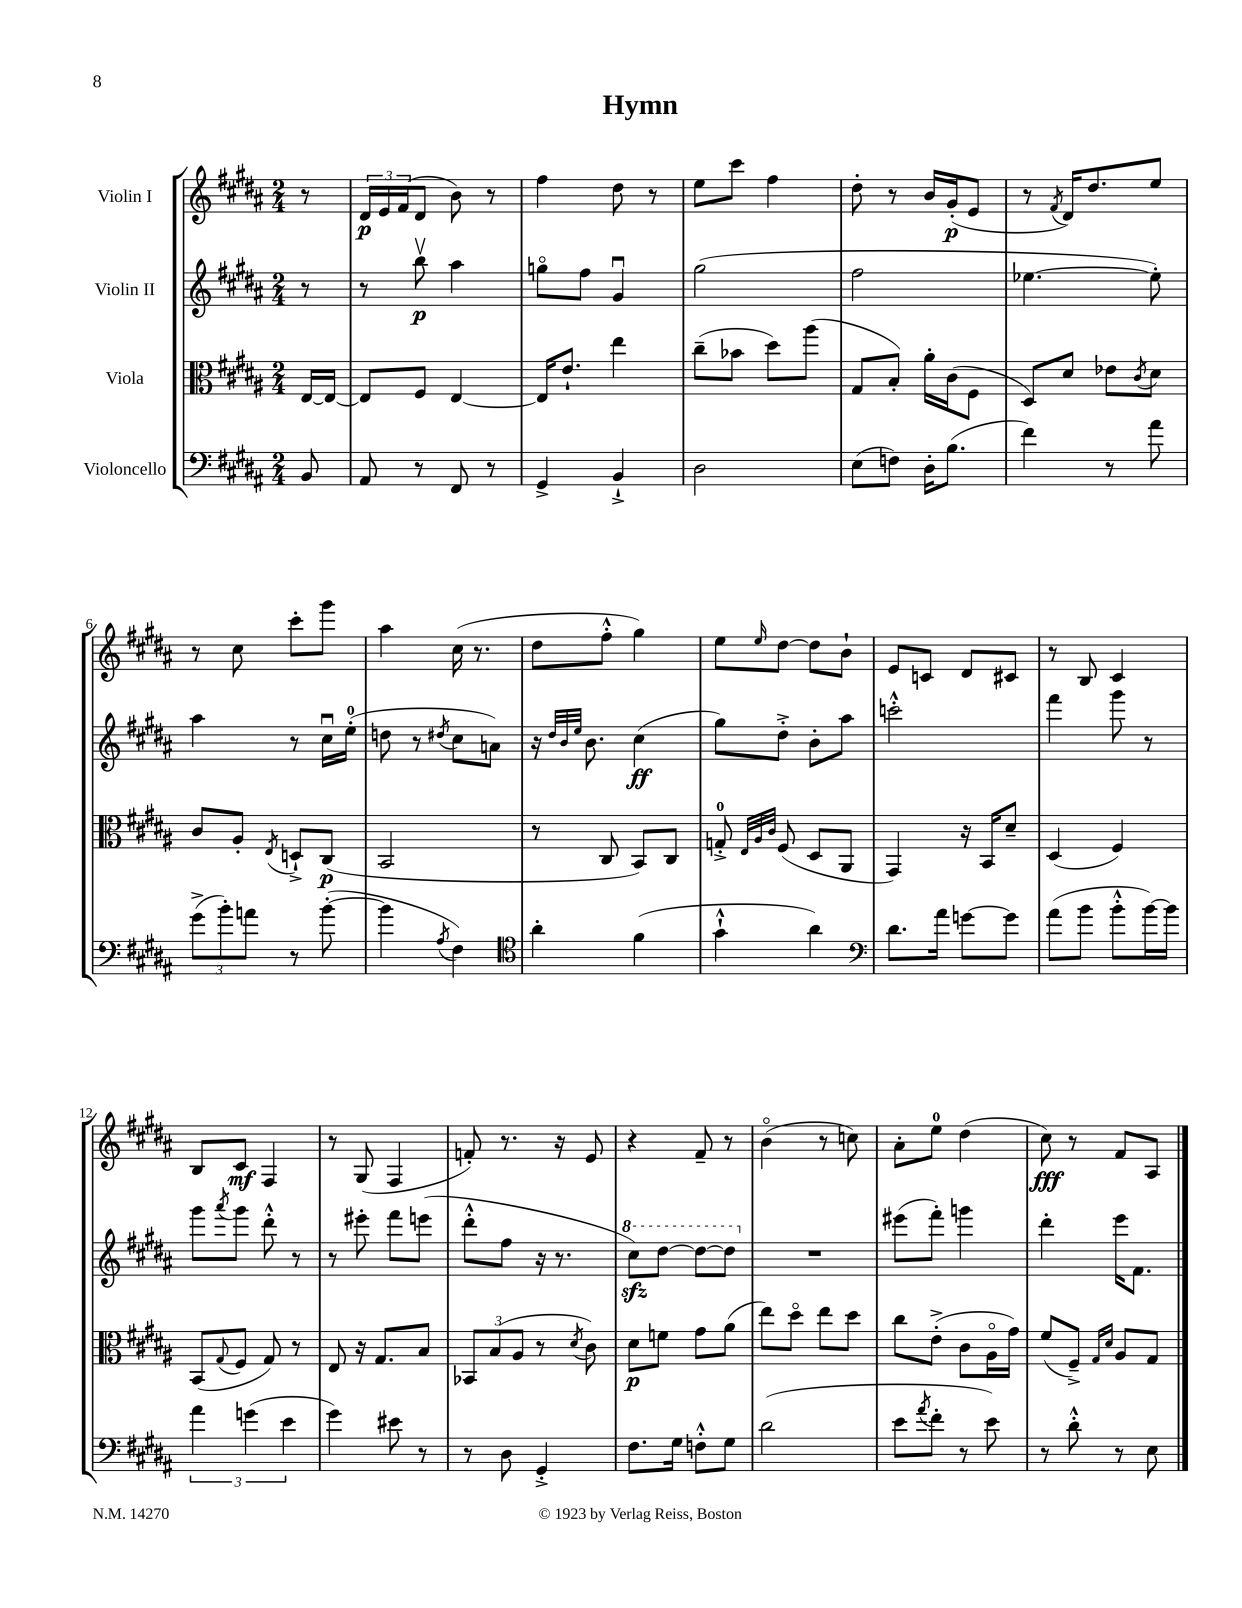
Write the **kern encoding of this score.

**kern	**kern	**dynam	**kern	**dynam	**kern	**dynam
*part4	*part3	*part3	*part2	*part2	*part1	*part1
*staff4	*staff3	*staff3	*staff2	*staff2	*staff1	*staff1
*I"Violoncello	*I"Viola	*	*I"Violin II	*	*I"Violin I	*
*clefF4	*clefC3	*	*clefG2	*	*clefG2	*
*k[f#c#g#d#a#]	*k[f#c#g#d#a#]	*	*k[f#c#g#d#a#]	*	*k[f#c#g#d#a#]	*
*M2/4	*M2/4	*	*M2/4	*	*M2/4	*
=	=	=	=	=	=	=
8BB/	[16E/LL	.	8r	.	8r	.
.	16E/JJ_	.	.	.	.	.
=1	=1	=1	=1	=1	=1	=1
8AA#/	8E/L]	.	8r	.	24d#/LL	p
.	.	.	.	.	24e/	.
.	.	.	.	.	(24f#/J	.
8r	8F#/J	.	8bbv\	p	8d#/J	.
8FF#/	[4E/	.	4aa#\	.	8b\)	.
8r	.	.	.	.	8r	.
=2	=2	=2	=2	=2	=2	=2
4GG#^/	16E/KL]	.	8ggn\L	.	4ff#\	.
.	8.e`/J	.	.	.	.	.
.	.	.	8ff#\J	.	.	.
4BB`^/	4ee\	.	4g#u/	.	8dd#\	.
.	.	.	.	.	8r	.
=3	=3	=3	=3	=3	=3	=3
2D#\	(8cc#~\L	.	(2gg#\	.	8ee\L	.
.	8b-X\J	.	.	.	8ccc#\J	.
.	8dd#\L)	.	.	.	4ff#\	.
.	(8aa#\J	.	.	.	.	.
=4	=4	=4	=4	=4	=4	=4
(8E\L	8G#/L	.	2ff#\	.	8dd#'\	.
8Fn\J)	8B'/J)	.	.	.	8r	.
16D#'\KL	16a#'\LL	.	.	.	16b/LL	.
(8.B\J	(16c#\J	.	.	.	(16g#'/J	p
.	8F#\J	.	.	.	8e/J	.
=5	=5	=5	=5	=5	=5	=5
4f#\)	8D#/L)	.	[4.ee-X\	.	8r	.
.	.	.	.	.	8qf#/	.
.	8d#/J	.	.	.	16d#/KL)	.
.	.	.	.	.	8.dd#/	.
8r	8e-X\L	.	.	.	.	.
.	8qc#/	.	.	.	.	.
8a#\	8d#\J	.	8ee-'\])	.	8ee/J	.
!!LO:LB:g=z
=6	=6	=6	=6	=6	=6	=6
(12g#^\L	8c#/L	.	4aa#\	.	8r	.
12b'\)	.	.	.	.	.	.
.	8A#'/J	.	.	.	8cc#\	.
12an\J	.	.	.	.	.	.
.	8qE/	.	.	.	.	.
8r	8Dn`^/L	.	8r	.	8ccc#'\L	.
([8b'\	(8C#/J	p	16cc#u\LL	.	8ggg#\J	.
.	.	.	(16ee'\JJ	.	.	.
=7	=7	=7	=7	=7	=7	=7
4b\]	2BB/	.	8ddn\	.	4aa#\	.
.	.	.	8r	.	.	.
8qA#/	.	.	8qdd#X/	.	.	.
4F#\)	.	.	8cc#\L	.	(16cc#\	.
.	.	.	.	.	8.r	.
.	.	.	8an\J)	.	.	.
=8	=8	=8	=8	=8	=8	=8
*clefC4	*	*	*	*	*	*
4a#'\	8r	.	16r	.	8dd#\L	.
.	.	.	32qqdd#/LLL	.	.	.
.	.	.	32qqb/	.	.	.
.	.	.	32qqee/JJJ	.	.	.
.	.	.	8.b\	.	.	.
.	8C#/	.	.	.	8ff#'^^\J	.
(4f#\	8BB/L)	.	(4cc#\	ff	4gg#\)	.
.	8C#/J	.	.	.	.	.
=9	=9	=9	=9	=9	=9	=9
4g#`^^\	8Gn'^/	.	8gg#\L)	.	8ee\L	.
.	32qqE/LLL	.	.	.	.	.
.	32qqA#/	.	.	.	.	.
.	32qqc#/JJJ	.	.	.	16qqee/	.
.	(8F#/	.	8dd#'^\J	.	[8dd#\J	.
4a#\)	8D#/L	.	8b'\L	.	8dd#\L]	.
.	8AA#/J	.	8aa#\J	.	8b`\J	.
=10	=10	=10	=10	=10	=10	=10
*clefF4	*	*	*	*	*	*
8.d#\L	4GG#/)	.	2cccn'^^\	.	8e/L	.
.	.	.	.	.	8cn/J	.
16a#\Jk	.	.	.	.	.	.
[8gn\L	16r	.	.	.	8d#/L	.
.	16BB/KL	.	.	.	.	.
8g\J]	8d#~/J	.	.	.	8c#X/J	.
=11	=11	=11	=11	=11	=11	=11
(8a#\L	(4D#/	.	4fff#\	.	8r	.
8b\J	.	.	.	.	8B/	.
8b'^^\L	4F#/)	.	8ggg#\	.	4c#/	.
[16b\L)	.	.	8r	.	.	.
16b\JJ]	.	.	.	.	.	.
!!LO:LB:g=z
=12	=12	=12	=12	=12	=12	=12
6a#\	(8BB/L	.	8ggg#\L	.	8B/L	.
.	8qqG#/	.	8qaaa#/	.	.	.
.	8F#/J	.	8ggg#\J	.	8c#/J	mf
(6gn\	.	.	.	.	.	.
.	8G#/)	.	8ddd#'^^\	.	4F#/	.
6e\	.	.	.	.	.	.
.	8r	.	8r	.	.	.
=13	=13	=13	=13	=13	=13	=13
4g#\)	8E/	.	8r	.	8r	.
.	16r	.	8eee#X'\	.	(8G#/	.
.	8.G#/L	.	.	.	.	.
8e#X\	.	.	8fff#\L	.	4F#/	.
8r	8B/J	.	(8eeen\J	.	.	.
=14	=14	=14	=14	=14	=14	=14
8r	12BB-X/L	.	8ddd#'^^\L	.	8fn'/)	.
.	(12B/	.	.	.	.	.
8D#\	.	.	8ff#\J	.	8.r	.
.	12A#/J	.	.	.	.	.
4GG#'^/	8r	.	16r	.	.	.
.	.	.	8.r	.	16r	.
.	8qd#/	.	.	.	.	.
.	8c#\)	.	.	.	8e/	.
=15	=15	=15	=15	=15	=15	=15
*	*	*	*8va	*	*	*
8.F#\L	8d#\L	p	8ccc#zz\L)	.	4r	.
.	8fn\J	.	[8ddd#\J	.	.	.
16G#\Jk	.	.	.	.	.	.
8Fn'^^\L	8g#\L	.	8ddd#\L_	.	8f#~/	.
8G#\J	(8a#\J	.	8ddd#\J]	.	8r	.
=16	=16	=16	=16	=16	=16	=16
*	*	*	*X8va	*	*	*
(2d#\	8ee\L)	.	2r	.	(4b\	.
.	8dd#\J	.	.	.	.	.
.	8ee\L	.	.	.	8r	.
.	8dd#\J	.	.	.	8ccn\)	.
=17	=17	=17	=17	=17	=17	=17
8e\L	8cc#\L	.	(8eee#X\L	.	8a#'\L	.
8qa#/	.	.	.	.	.	.
8f#'\J	(8e'^\J	.	8fff#'\J)	.	8ee\J	.
8r	8c#\L	.	4gggn\	.	(4dd#\	.
8e\)	16A#\L	.	.	.	.	.
.	16g#\JJ)	.	.	.	.	.
=18	=18	=18	=18	=18	=18	=18
8r	(8f#/L	.	4ddd#'\	.	8cc#\)	fff
8d#'^^\	8F#~^/J)	.	.	.	8r	.
.	16qqG#/LL	.	.	.	.	.
.	16qqd#/JJ	.	.	.	.	.
8r	8A#/L	.	16eee\KL	.	8f#/L	.
.	.	.	8.f#\J	.	.	.
8E\	8G#/J	.	.	.	8A#/J	.
==	==	==	==	==	==	==
*-	*-	*-	*-	*-	*-	*-
